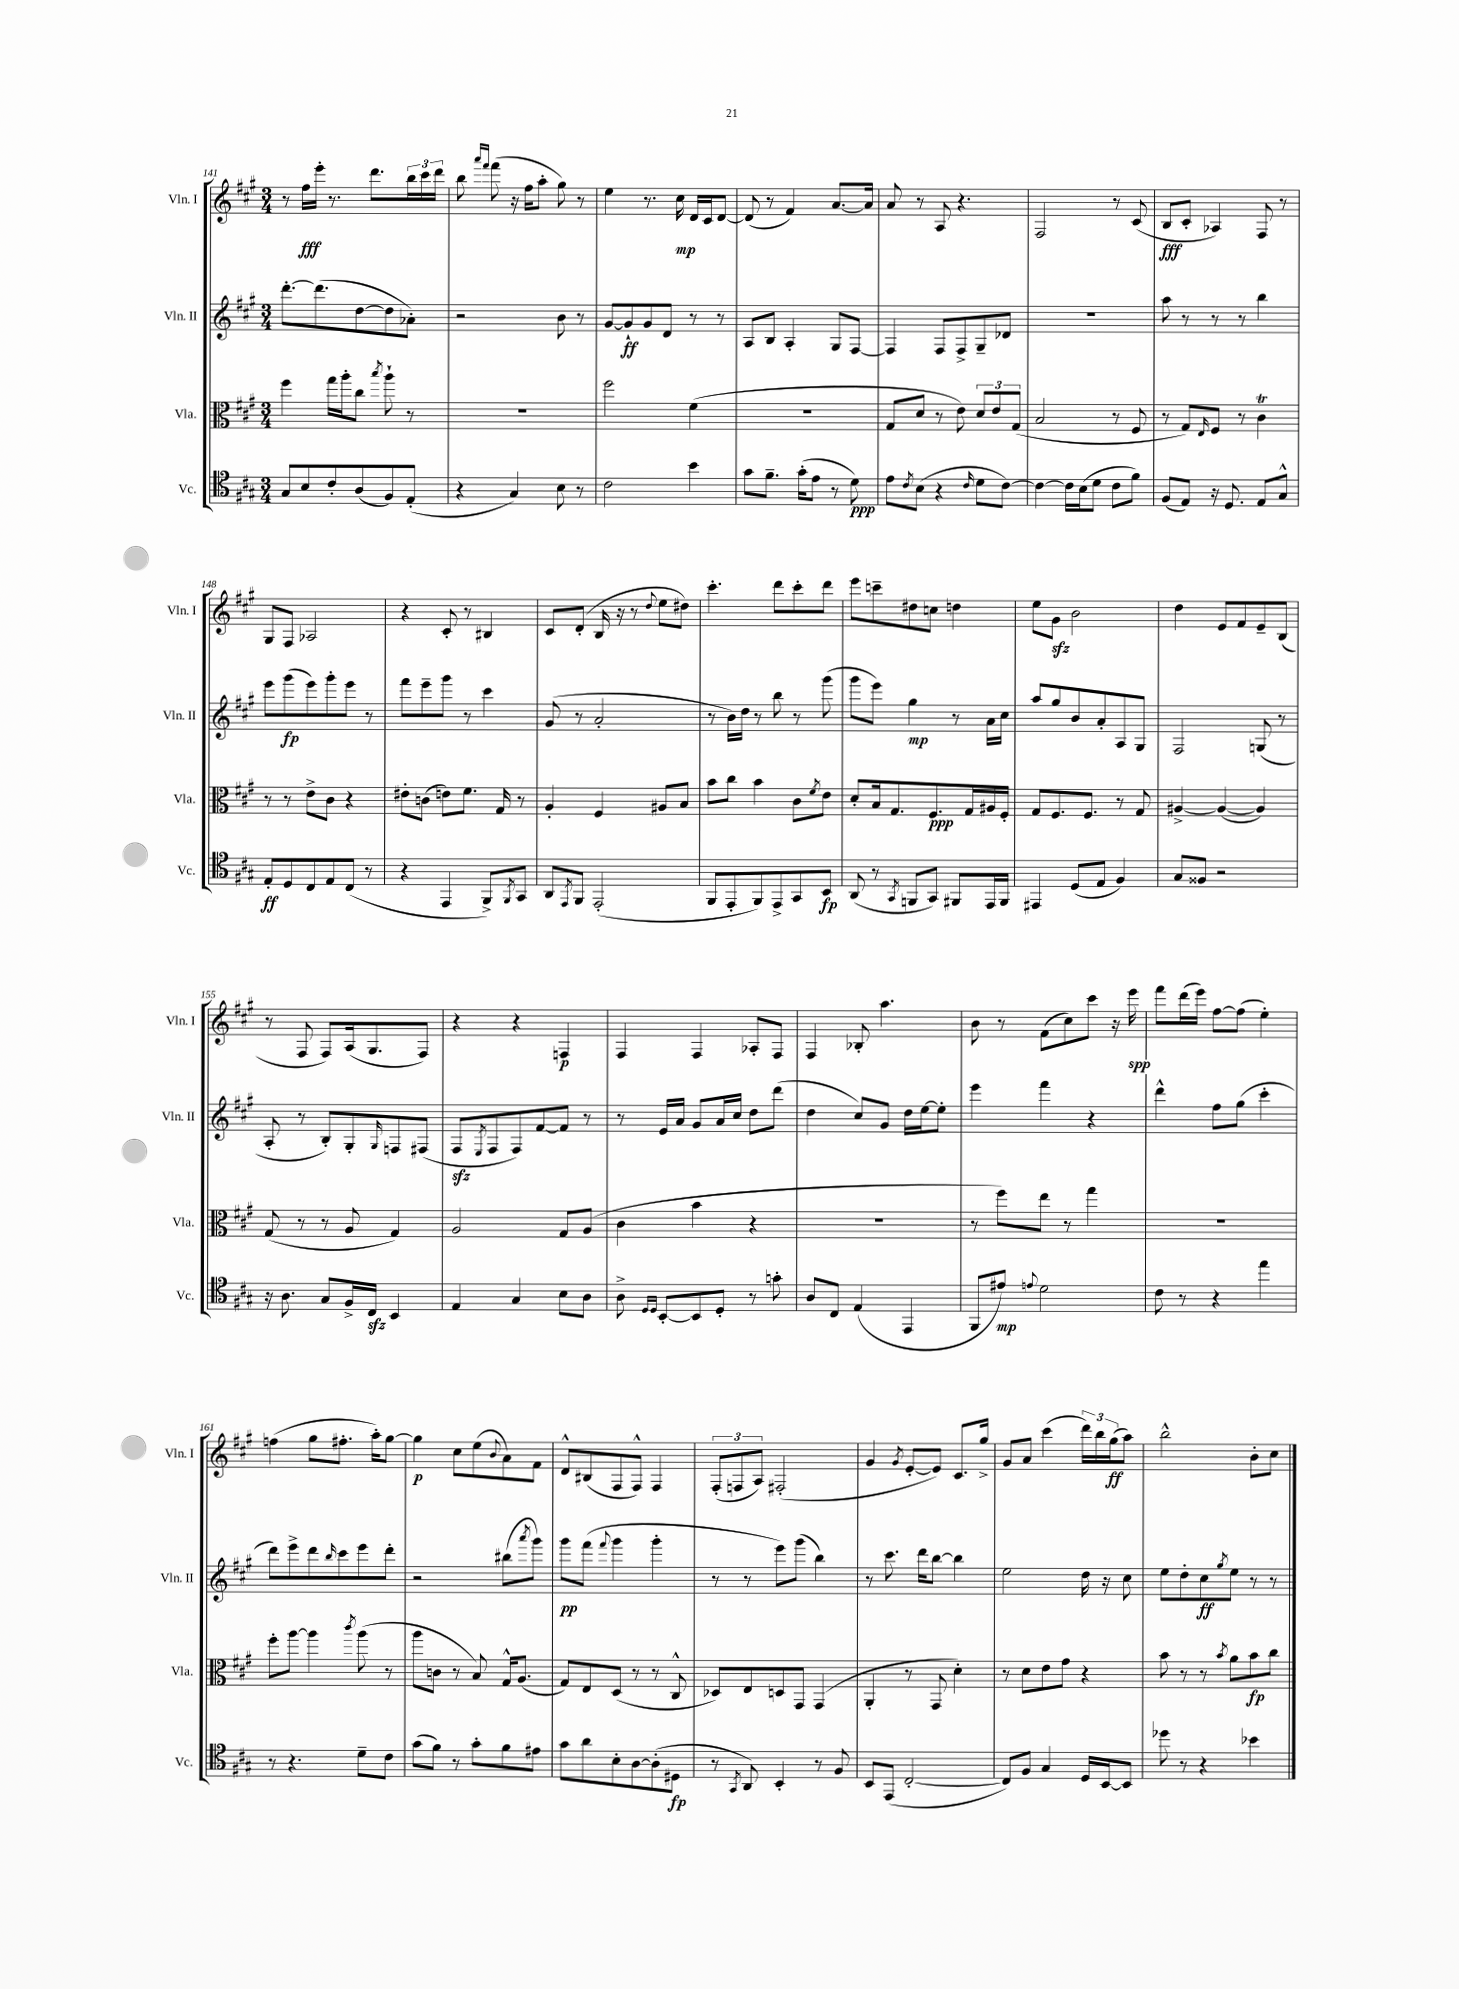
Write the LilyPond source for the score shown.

<<
\new StaffGroup <<
\new Staff = "s0" \with { instrumentName = "Vln. I" shortInstrumentName = "Vln. I" } {
    \clef treble \key a \major \numericTimeSignature \time 3/4
    r8 fis''16\fff e'''16-. r8. d'''8. \tuplet 3/2 { b''16 cis'''16 d'''16 } |
    b''8 \grace { a'''16 fis'''16 } fis'''8( r16 fis''16 a''8-. gis''8) r8 |
    e''4 r8. cis''16\mp d'16 cis'16 d'8~ |
    d'8( r8 fis'4) a'8.~ a'16 |
    a'8 r8 a8 r4. |
    fis2 r8 cis'8( |
    b8\fff cis'8-. aes4) fis8 r8 |
    gis8 fis8 aes2 |
    r4 cis'8-. r8 bis4 |
    cis'8 d'8-.( b16 r16 r8 \appoggiatura { d''8 } e''8 dis''8) |
    cis'''4.-. d'''8 cis'''8-. d'''8 |
    e'''8 c'''8-- dis''8 c''8 d''4 |
    e''8 gis'8\sfz b'2 |
    d''4 e'8 fis'8 e'8-- b8( |
    r8 fis8 fis8) a16( gis8. fis8) |
    r4 r4 f4\p |
    fis4 fis4 aes8-. fis8 |
    fis4 bes8-. a''4. |
    b'8 r8 fis'8( cis''8) cis'''8 r16 e'''16\spp |
    fis'''8 d'''16( e'''16) fis''8~ fis''8( e''4-.) |
    f''4( gis''8 fis''8.-. a''16-.) gis''8~ |
    gis''4\p cis''8 e''8( \appoggiatura { b'8 } a'8) fis'8 |
    d'8-^ bis8( fis8 fis8-^) fis4 |
    \tuplet 3/2 { fis8-.( f8 a8) } fis2-.( |
    gis'4 \acciaccatura { gis'8 } e'8~-. e'8) cis'8. gis''16-> |
    gis'8 a'8 cis'''4( \tuplet 3/2 { d'''16) b''16 gis''16\ff( } a''8) |
    b''2-^ b'8-. cis''8 \bar "|." |
}
\new Staff = "s1" \with { instrumentName = "Vln. II" shortInstrumentName = "Vln. II" } {
    \clef treble \key a \major \numericTimeSignature \time 3/4
    d'''8.~-. d'''8.( d''8~ d''8 aes'8-.) |
    r2 b'8 r8 |
    gis'8~ gis'8-!\ff gis'8 d'8 r8 r8 |
    a8 b8 a4-. gis8 fis8~ |
    fis4 fis8 fis8-> gis8-- des'8 |
    R2. |
    a''8 r8 r8 r8 b''4 |
    e'''8 gis'''8\fp( e'''8) gis'''8-. e'''8 r8 |
    fis'''8 e'''8-- gis'''8 r8 cis'''4 |
    gis'8( r8 a'2-. |
    r8 b'16) d''16 r8 b''8 r8 gis'''8( |
    gis'''8 e'''8) gis''4\mp r8 a'16 cis''16 |
    a''8 gis''8 b'8 a'8-. a8 gis8 |
    fis2 g8( r8 |
    a8-. r8 b8-.) gis8-. \grace { gis16 } f8 fis8( |
    fis8\sfz \acciaccatura { e8 } fis8 fis8) fis'8~ fis'8 r8 |
    r8 e'16 a'16 gis'8 a'16 cis''16 d''8 d'''8( |
    d''4 cis''8) gis'8 d''16 e''16~ e''8-. |
    e'''4 fis'''4 r4 |
    d'''4-^ fis''8 gis''8( cis'''4-. |
    d'''8) e'''8-> d'''8 \grace { b''16 } cis'''8 e'''8 d'''8-. |
    r2 bis''8( \acciaccatura { a'''8 } gis'''8) |
    gis'''8\pp fis'''8( \appoggiatura { fis'''8 } gis'''4 gis'''4-. |
    r8 r8 e'''8) gis'''8( b''4) |
    r8 cis'''8. d'''16 b''8~ b''4 |
    e''2 d''16 r16 cis''8 |
    e''8 d''8-. cis''8\ff \acciaccatura { gis''8 } e''8 r8 r8 \bar "|." |
}
\new Staff = "s2" \with { instrumentName = "Vla." shortInstrumentName = "Vla." } {
    \clef alto \key a \major \numericTimeSignature \time 3/4
    fis''4 gis''16 a''16-. cis''8 \acciaccatura { b''8 } a''8-! r8 |
    R2. |
    fis''2 fis'4( |
    r2. |
    gis8 d'8 r8 e'8) \tuplet 3/2 { d'8 e'8 gis8( } |
    b2 r8 fis8 |
    r8 gis8) \grace { e16 } fis8 r8 cis'4\trill |
    r8 r8 e'8-> cis'8 r4 |
    eis'8-. c'8( e'8) fis'8. gis16 r8 |
    a4-. fis4 ais8 b8 |
    b'8 cis''8 b'4 cis'8 \acciaccatura { fis'8 } e'8 |
    d'8-. b16 gis8. fis8.\ppp gis16 ais16 fis16-. |
    gis8 fis8. fis8. r8 gis8 |
    ais4~-> ais4~( ais4) |
    gis8( r8 r8 a8 gis4) |
    a2 gis8 a8( |
    cis'4 b'4 r4 |
    R2. |
    r8 fis''8) e''8 r8 gis''4 |
    R2. |
    fis''8-. a''8~ a''4 \acciaccatura { cis'''8 } a''8( r8 |
    a''8 c'8 r8 b8) gis16-^ a8.( |
    gis8) e8 d8( r8 r8 cis8-^ |
    des8) e8 d8 gis,8 gis,4( |
    a,4-. r8 gis,8 d'4-.) |
    r8 d'8 e'8 gis'8 r4 |
    b'8 r8 r8 \acciaccatura { b'8 } a'8 b'8\fp cis''8 \bar "|." |
}
\new Staff = "s3" \with { instrumentName = "Vc." shortInstrumentName = "Vc." } {
    \clef tenor \key a \major \numericTimeSignature \time 3/4
    gis8 b8 cis'8-. a8( fis8) e8-.( |
    r4 gis4) b8 r8 |
    cis'2 b'4 |
    gis'8 fis'8.-- gis'16-.( e'8 r8 d'8\ppp) |
    e'8 \acciaccatura { cis'8 } b8( r4 \grace { cis'16 } d'8 cis'8~) |
    cis'4~ cis'16 b16( d'8 cis'8 fis'8) |
    fis8( e8) r16 d8. e8 gis8-^ |
    e8-.\ff d8 cis8 e8 cis8( r8 |
    r4 e,4 fis,8->) \acciaccatura { fis,8 } gis,8 |
    a,8 \acciaccatura { e,8 } fis,8 e,2-.( |
    fis,8 e,8-. fis,8) e,8-> gis,8 b,8\fp |
    a,8( r8 \acciaccatura { gis,8 } f,8 gis,8) fis,8 e,16 fis,16 |
    eis,4 d8( e8 fis4) |
    gis8 fisis8 r2 |
    r16 a8. gis8 fis16-> cis16\sfz b,4 |
    e4 gis4 b8 a8 |
    a8-> \grace { d16 d16 } b,8~-. b,8 d8-. r8 g'8-. |
    a8 cis8 e4( e,4 |
    fis,8 eis'8\mp) \appoggiatura { e'8 } d'2 |
    cis'8 r8 r4 e''4 |
    r8 r4. d'8-- cis'8 |
    gis'8( fis'8) r8 gis'8-. fis'8 eis'8 |
    gis'8 a'8 b8-. a8~ a8-.( dis8\fp |
    r8 \acciaccatura { gis,8 } a,8) b,4-. r8 fis8 |
    b,8 e,8( cis2~-. |
    cis8) fis8 gis4 d16 b,16~ b,8 |
    des''8 r8 r4 bes'4 \bar "|." |
}
>>
>>
\layout { \context { \Score currentBarNumber = #141 } }
